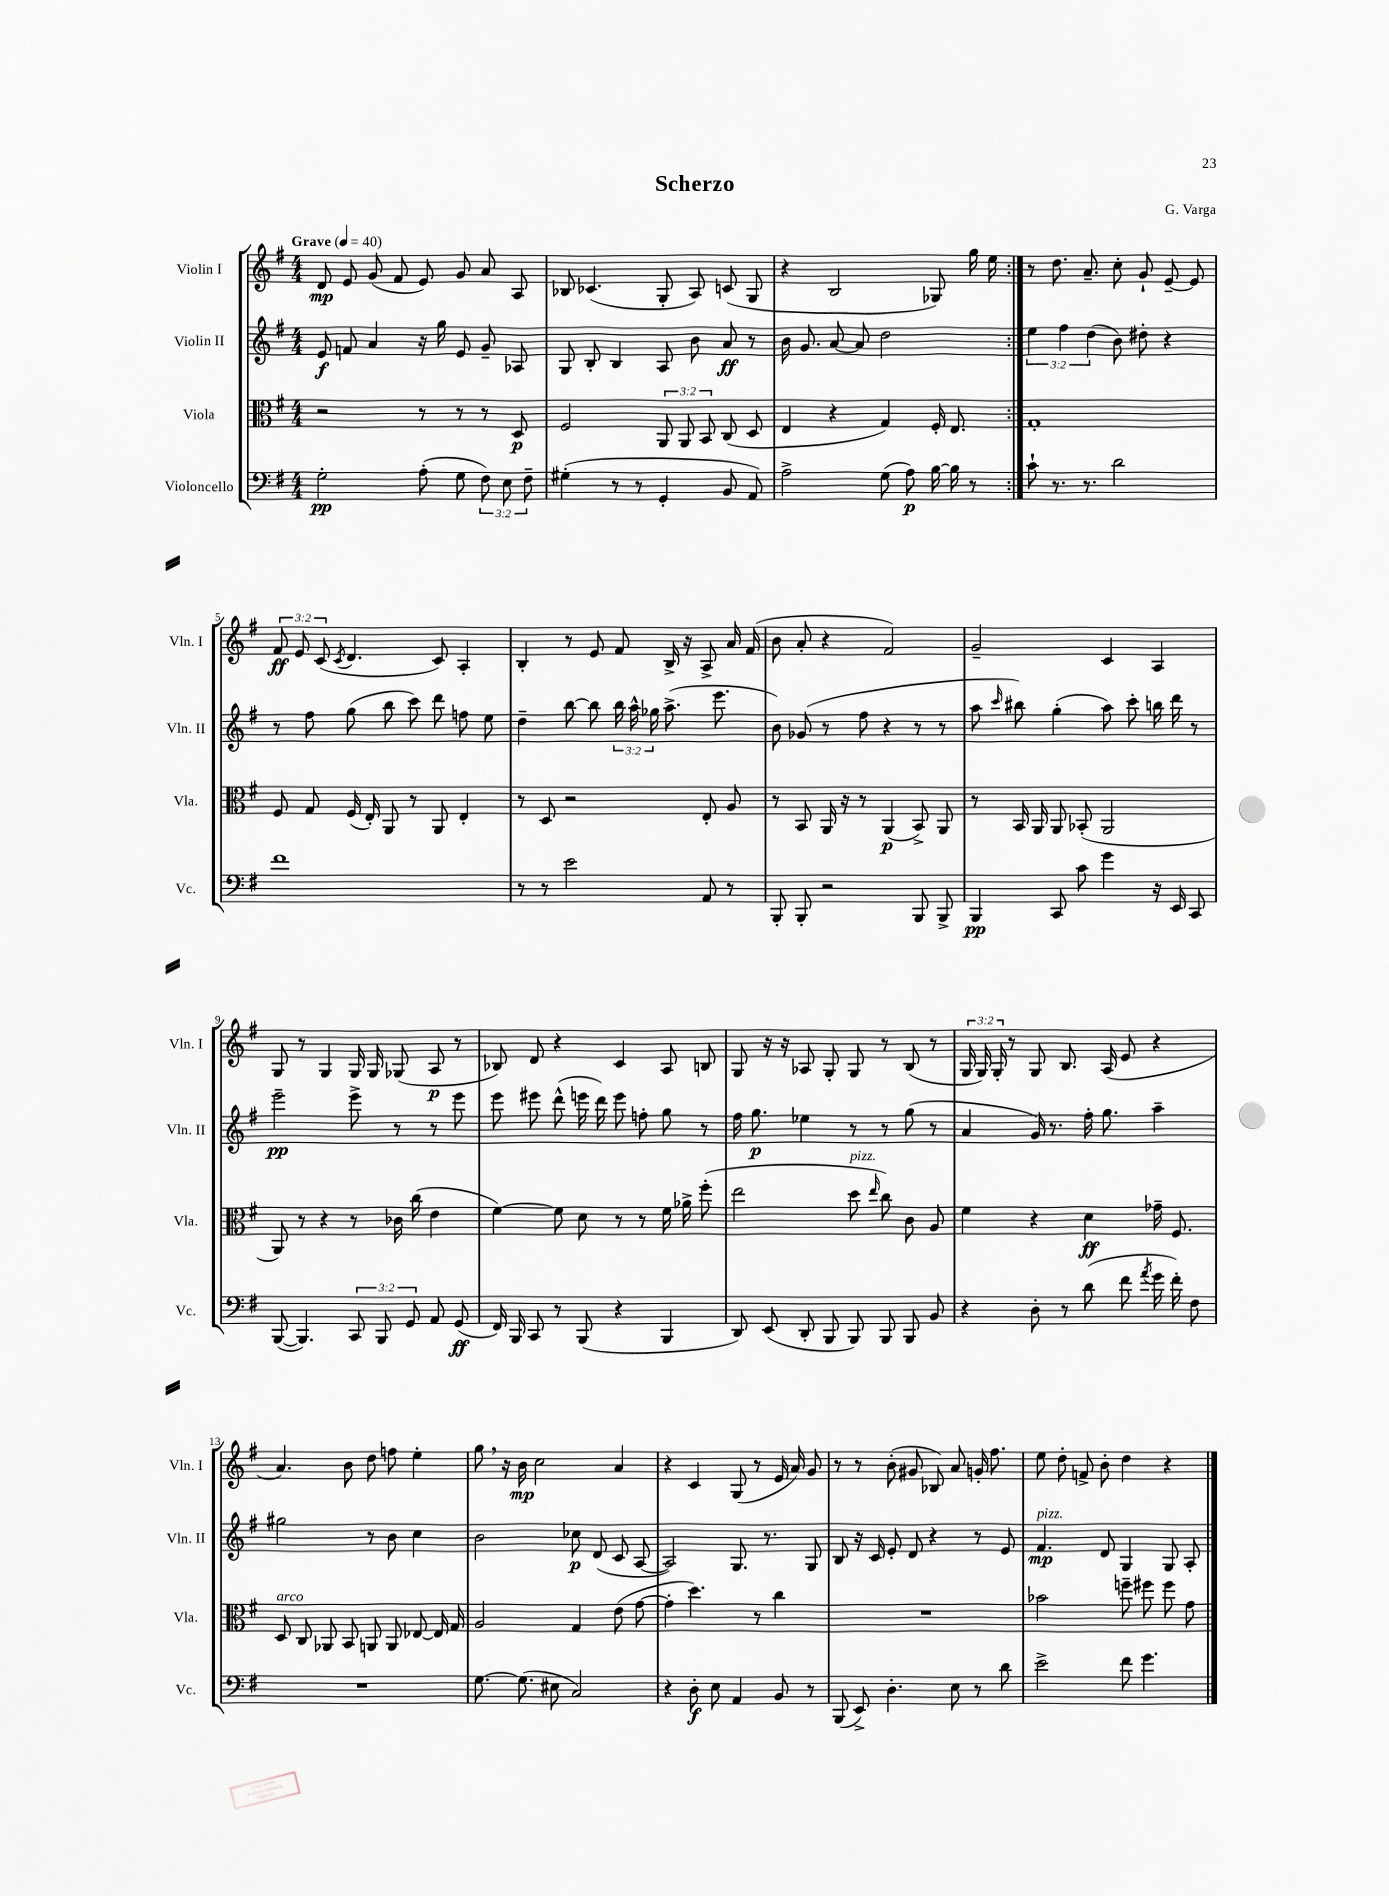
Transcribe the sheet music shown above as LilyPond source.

\header { title = "Scherzo" composer = "G. Varga" }
<<
\new StaffGroup <<
\new Staff = "s0" \with { instrumentName = "Violin I" shortInstrumentName = "Vln. I" } {
    \clef treble \key g \major \numericTimeSignature \time 4/4 \override Staff.TupletNumber.text = #tuplet-number::calc-fraction-text \tempo "Grave" 4 = 40
    \autoBeamOff \repeat volta 2 { d'8\mp e'8 g'8( fis'8 e'8) g'8 a'8 a8 |
    bes8 ces'4.( g8-. a8) c'8( g8 |
    r4 b2 ges8) g''16 e''16 | }
    r8 d''8. a'8.-- c''8-. g'8-! e'8~-- e'8 |
    \tuplet 3/2 { fis'8\ff e'8 c'8( } \acciaccatura { c'8 } d'4. c'8) a4-. |
    b4-. r8 e'8 fis'8 b16-> r16 a8-> a'16 fis'16( |
    b'8 a'8-. r4 fis'2) |
    g'2-- c'4 a4 |
    g8 r8 g4 g16 g16 ges8( a8\p r8 |
    bes8) d'8 r4 c'4 a8 b8 |
    g8 r16 r16 aes8 g8-. g8 r8 b8( r8 |
    \tuplet 3/2 { g16 g16) g16-. } r8 g8 b8. a16( e'8 r4 |
    a'4.) b'8 d''8 f''8 e''4-. |
    g''8 \breathe r16 b'16\mp c''2 a'4 |
    r4 c'4 g8( r8 e'16 a'16) g'8 |
    r8 r8 b'8-.( gis'8 bes8) a'8 g'16-. fis''8. |
    e''8 d''8-. f'8-> b'8-. d''4 r4 \bar "|." |
}
\new Staff = "s1" \with { instrumentName = "Violin II" shortInstrumentName = "Vln. II" } {
    \clef treble \key g \major \numericTimeSignature \time 4/4 \override Staff.TupletNumber.text = #tuplet-number::calc-fraction-text
    \autoBeamOff \repeat volta 2 { e'8\f f'8 a'4 r16 g''16 e'8 g'8-- aes8 |
    g8 b8-. b4 a8 b'8 a'8\ff r8 |
    b'16 g'8. a'8~ a'8 d''2 | }
    \tuplet 3/2 { e''4 fis''4 d''4( } b'8) dis''8-. r4 |
    r8 fis''8 g''8( b''8 c'''8) d'''8 f''8 e''8 |
    d''4-- b''8~ b''8 \tuplet 3/2 { b''16 a''16-^ ges''16 } a''8.->( e'''8. |
    b'8) ges'8( r8 fis''8 r4 r8 r8 |
    a''8 \grace { c'''16 } bis''8) g''4-.( a''8) c'''8-. b''16 d'''16 r8 |
    e'''2--\pp e'''8-> r8 r8 e'''8 |
    e'''8 eis'''8 d'''8-^( e'''16 d'''16) e'''8 f''8-. g''8 r8 |
    fis''16 g''8.\p ees''4 r8 r8 g''8( r8 |
    a'4 g'16) r8. fis''16-. g''8. a''4-- |
    gis''2 r8 b'8 c''4 |
    b'2 ces''8\p d'8( c'8 a8~ |
    a2) g8. r8. g8 |
    b8 r16 c'16 e'8-. d'8 r4 r8 e'8 |
    fis'4.\mp^\markup { \italic "pizz." } d'8 g4 g8 a8-. \bar "|." |
}
\new Staff = "s2" \with { instrumentName = "Viola" shortInstrumentName = "Vla." } {
    \clef alto \key g \major \numericTimeSignature \time 4/4 \override Staff.TupletNumber.text = #tuplet-number::calc-fraction-text
    \autoBeamOff \repeat volta 2 { r2 r8 r8 r8 d8\p |
    fis2 \tuplet 3/2 { a,8 a,8 b,8 } c8( d8 |
    e4 r4 g4) fis16-. e8. | }
    g1-. |
    fis8 g8 fis16( e16-.) a,8 r8 a,8 e4-. |
    r8 d8 r2 e8-. a8 |
    r8 b,8 a,16 r16 r8 a,4\p( b,8->) a,8 |
    r8 b,16 a,16 a,8 bes,8-.( a,2 |
    a,8) r8 r4 r8 ces'16 c''16( e'4 |
    fis'4~) fis'8 d'8 r8 r8 fis'16 aes'16-> fis''8-.( |
    e''2 d''8^\markup { \italic "pizz." } \grace { e''16 } c''8) c'8 a8 |
    fis'4 r4 d'4\ff ges'16-- fis8. |
    d8^\markup { \italic "arco" } c8 aes,8 b,8 a,8 a,8 ees8~ ees16 g16 |
    a2 g4 e'8( g'8~ |
    g'4-. d''4.) r8 c''4 |
    R1 |
    bes'2 f''8-- fis''8 fis''8 g'8 \bar "|." |
}
\new Staff = "s3" \with { instrumentName = "Violoncello" shortInstrumentName = "Vc." } {
    \clef bass \key g \major \numericTimeSignature \time 4/4 \override Staff.TupletNumber.text = #tuplet-number::calc-fraction-text
    \autoBeamOff \repeat volta 2 { g2-.\pp a8-.( g8 \tuplet 3/2 { fis8) e8 fis8-- } |
    gis4-.( r8 r8 g,4-. b,8 a,8) |
    a2-> g8( a8\p) b16~ b16 r8 | }
    c'8-! r8. r8. d'2 |
    fis'1 |
    r8 r8 e'2 a,8 r8 |
    b,,8-. b,,8-. r2 b,,8 b,,8-> |
    b,,4\pp c,8 c'8 g'4 r16 e,16 c,8 |
    b,,8~( b,,4.) \tuplet 3/2 { c,8 b,,8 g,8 } a,8 g,8\ff( |
    fis,16) b,,16 c,8 r8 b,,8( r4 b,,4 |
    d,8) e,8( d,8-. b,,8 b,,8) b,,8 b,,8 b,8 |
    r4 d8-. r8 d'8( fis'8 \acciaccatura { a'8 } g'16 fis'16-.) fis8 |
    R1 |
    g8.~ g8.( eis8 c2) |
    r4 d8-.\f e8 a,4 b,8 r8 |
    b,,8( e,8->) d4.-. e8 r8 d'8 |
    e'2-> fis'8 g'4. \bar "|." |
}
>>
>>
